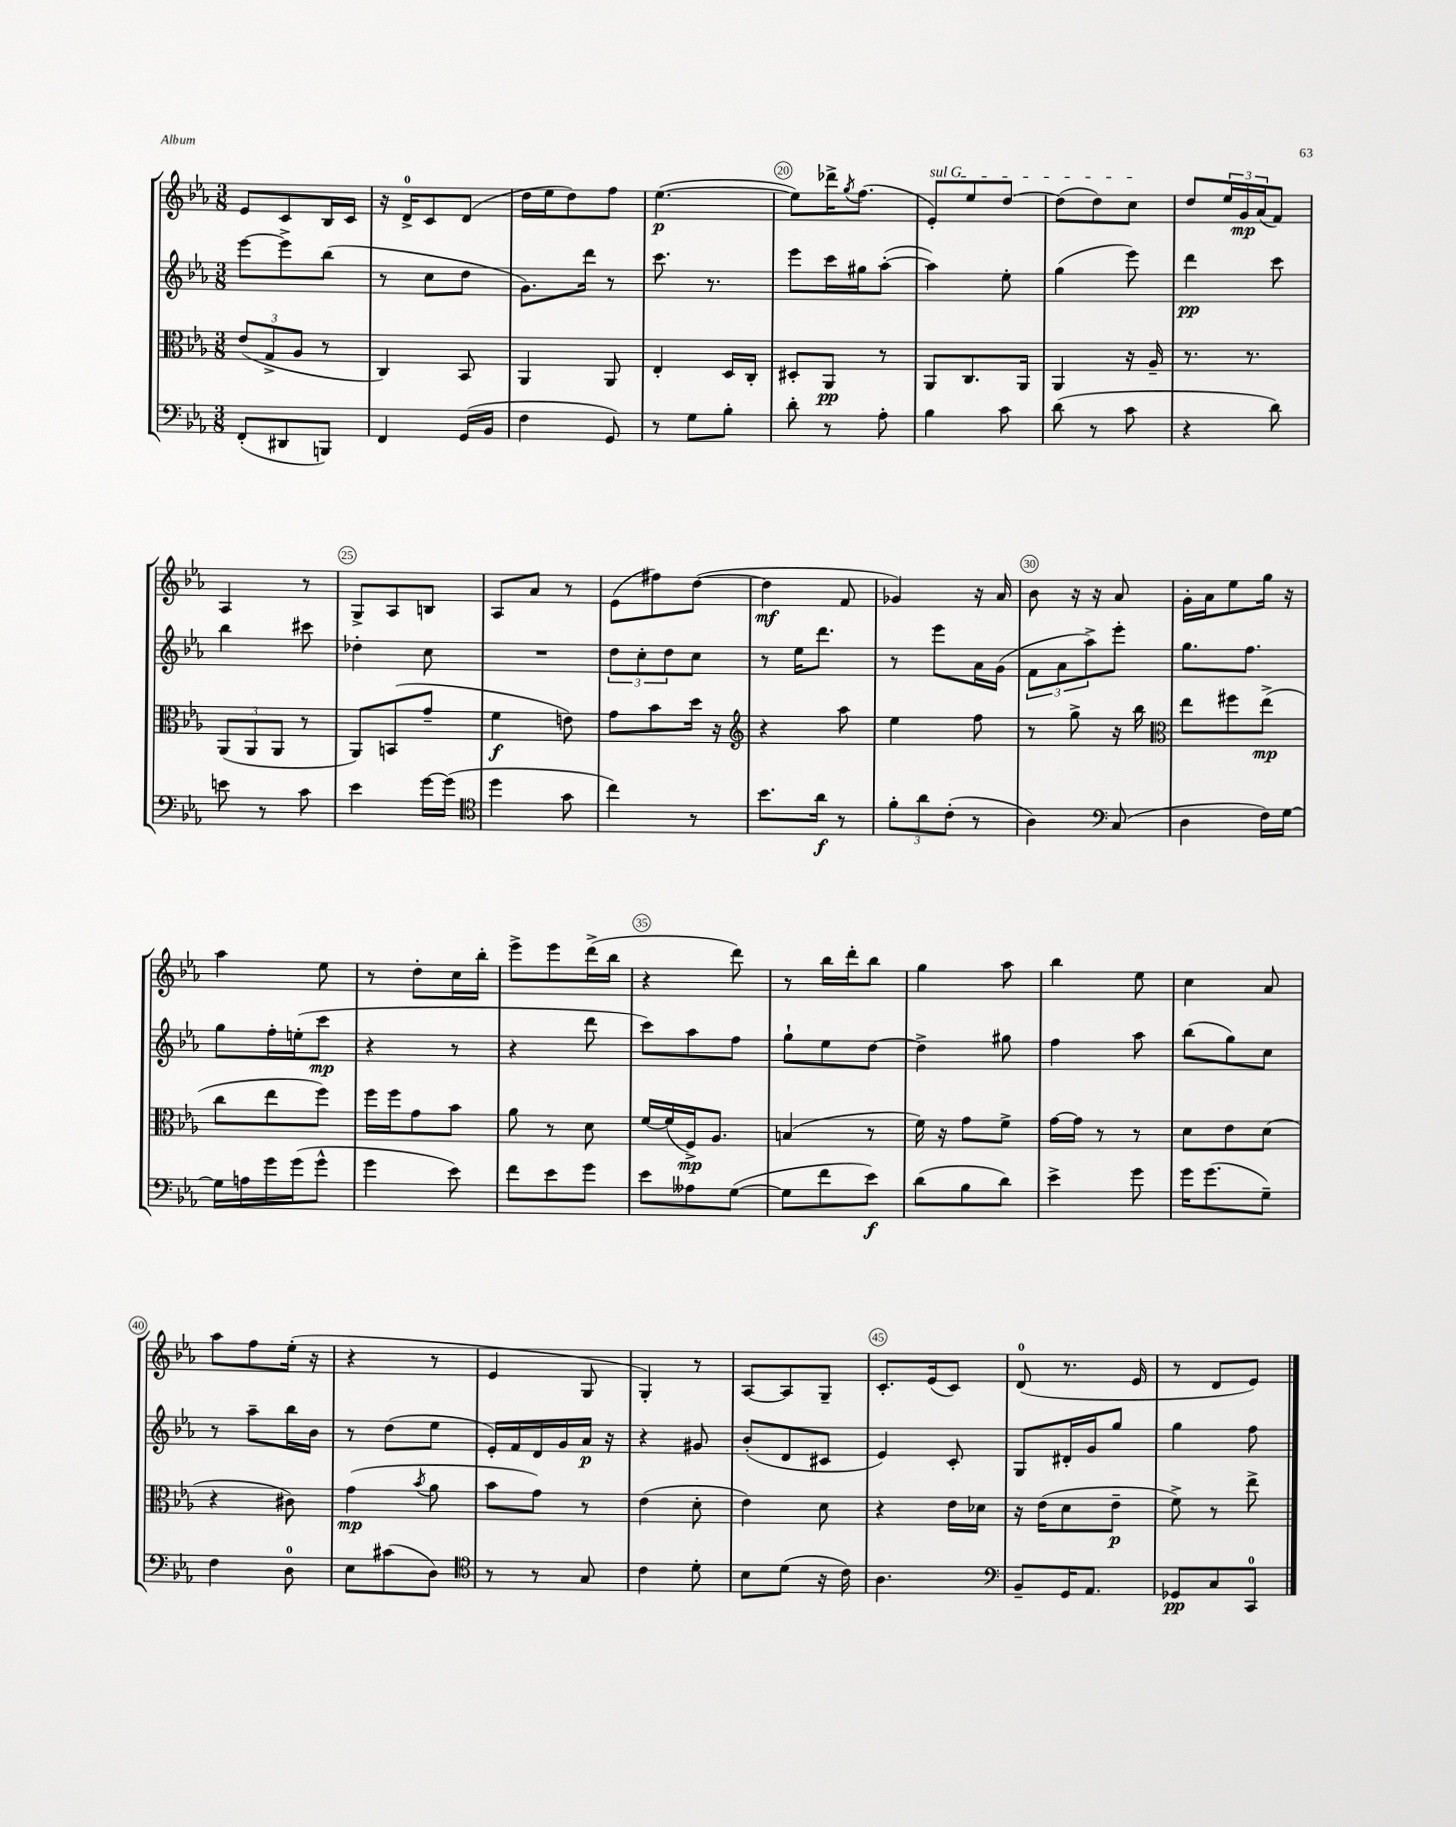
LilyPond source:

<<
\new StaffGroup <<
\new Staff = "s0" {
    \clef treble \key ees \major \numericTimeSignature \time 3/8
    ees'8 c'8 bes16 c'16 |
    r16 d'16-0-> c'8 d'8( |
    d''16 ees''16 d''8) f''8 |
    ees''4.~\p( |
    ees''8) des'''16-> \acciaccatura { g''8 } f''8.( |
    \once \override TextSpanner.bound-details.left.text = \markup { \italic "sul G" } ees'8-.\startTextSpan) ees''8 d''8~ |
    d''8( d''8) c''8\stopTextSpan |
    d''8 \tuplet 3/2 { ees''16 g'16\mp aes'16( } f'8) |
    aes4 r8 |
    g8-> aes8 b8 |
    aes8 aes'8 r8 |
    ees'8( fis''8) d''8~( |
    d''4\mf f'8 |
    ges'4) r16 aes'16 |
    bes'8 r16 r16 aes'8 |
    g'16-. aes'16 ees''8 g''16 r16 |
    aes''4 ees''8 |
    r8 d''8-. c''16 bes''16-. |
    ees'''8-> ees'''8 d'''16->( bes''16 |
    r4 d'''8) |
    r8 bes''16 d'''16-. bes''8 |
    g''4 aes''8 |
    bes''4 ees''8 |
    c''4 aes'8 |
    aes''8 f''8 ees''16-.( r16 |
    r4 r8 |
    ees'4 g8 |
    g4-.) r8 |
    aes8~ aes8 g8-- |
    c'8.-. ees'16( c'8) |
    d'8-0( r8. ees'16 |
    r8 d'8 ees'8) \bar "|." |
}
\new Staff = "s1" {
    \clef treble \key ees \major \numericTimeSignature \time 3/8
    ees'''8~ ees'''8-> bes''8( |
    r8 c''8 d''8 |
    g'8.) d'''16 r8 |
    c'''8. r8. |
    ees'''8 c'''16 gis''16 aes''8~-.( |
    aes''4) ees''8-. |
    g''4( ees'''8) |
    d'''4\pp c'''8 |
    bes''4 cis'''8 |
    des''4-. c''8 |
    R4. |
    \tuplet 3/2 { d''8 c''8-. d''8 } c''8 |
    r8 ees''16 d'''8. |
    r8 ees'''8 aes'16 g'16( |
    \tuplet 3/2 { f'8 aes'8 aes''8->) } ees'''8-. |
    g''8. f''8. |
    g''8 f''16-. e''16-.( c'''8\mp |
    r4 r8 |
    r4 d'''8 |
    c'''8) aes''8 f''8 |
    g''8-! ees''8 d''8~ |
    d''4-> gis''8 |
    f''4 aes''8 |
    bes''8( g''8) c''8 |
    r8 aes''8-- bes''16 bes'16 |
    r8 d''8( ees''8 |
    ees'16-.) f'16 d'16 g'16 aes'16\p r16 |
    r4 gis'8 |
    bes'8-.( d'8 cis'8 |
    ees'4) c'8-. |
    g8 dis'16-. g'16 g''8 |
    g''4 f''8 \bar "|." |
}
\new Staff = "s2" {
    \clef alto \key ees \major \numericTimeSignature \time 3/8
    \tuplet 3/2 { ees'8( g8-> aes8 } r8 |
    c4) bes,8 |
    aes,4 aes,8 |
    ees4-. d16 c16-. |
    dis8-. aes,8\pp r8 |
    aes,8 c8. aes,16 |
    aes,4 r16 aes16-- |
    r8. r8. |
    \tuplet 3/2 { aes,8( aes,8 aes,8 } r8 |
    aes,8) b,8( g'8-- |
    f'4\f e'8) |
    g'8 bes'8 d''16 r16 |
    \clef treble r4 aes''8 |
    ees''4 f''8 |
    r8 g''8-> r16 bes''16 |
    \clef alto ees''8 fis''8 ees''8->\mp( |
    c''8 ees''8 f''8) |
    f''16 f''16 g'8 bes'8 |
    aes'8 r8 d'8 |
    f'16~ f'16( f16->\mp) aes8. |
    b4( r8 |
    f'16) r16 g'8 f'8-> |
    g'16~ g'16 r8 r8 |
    d'8 ees'8 d'8( |
    r4 cis'8) |
    g'4\mp( \acciaccatura { bes'8 } aes'8 |
    bes'8 g'8) r8 |
    ees'4( d'8-. |
    ees'4) d'8 |
    r4 ees'16 des'16 |
    r16 ees'16( d'8 ees'8--\p |
    f'8->) r8 ees''8-> \bar "|." |
}
\new Staff = "s3" {
    \clef bass \key ees \major \numericTimeSignature \time 3/8
    f,8-.( dis,8 b,,8) |
    f,4 g,16( bes,16 |
    f4 g,8) |
    r8 g8 bes8-. |
    d'8-. r8 aes8-. |
    bes4 c'8 |
    d'8( r8 c'8 |
    r4 d'8) |
    e'8 r8 c'8 |
    ees'4 g'16~ g'16( |
    \clef tenor d''4 g'8 |
    c''4) r8 |
    bes'8. aes'16\f r8 |
    \tuplet 3/2 { f'8-. aes'8 c'8-.( } r8 |
    aes4) \clef bass c8( |
    d4 f16) g16~ |
    g16 a16 g'16 g'16( g'8-^ |
    g'4 ees'8) |
    f'8 ees'8 g'8 |
    ees'8 aeses8 g8~( |
    g8 f'8 ees'8\f) |
    d'8( bes8 d'8) |
    ees'4-> g'8 |
    g'16 g'8.( g8--) |
    f4 d8-0 |
    ees8 cis'8( d8) |
    \clef tenor r8 r8 g8 |
    c'4 d'8-. |
    bes8 d'8( r16 c'16) |
    aes4. |
    \clef bass bes,8-- g,16 aes,8. |
    ges,8\pp c8 c,8-0 \bar "|." |
}
>>
>>
\layout { \context { \Score currentBarNumber = #16 \override BarNumber.break-visibility = ##(#f #t #t) barNumberVisibility = #(every-nth-bar-number-visible 5) \override BarNumber.stencil = #(make-stencil-circler 0.1 0.3 ly:text-interface::print) } }
